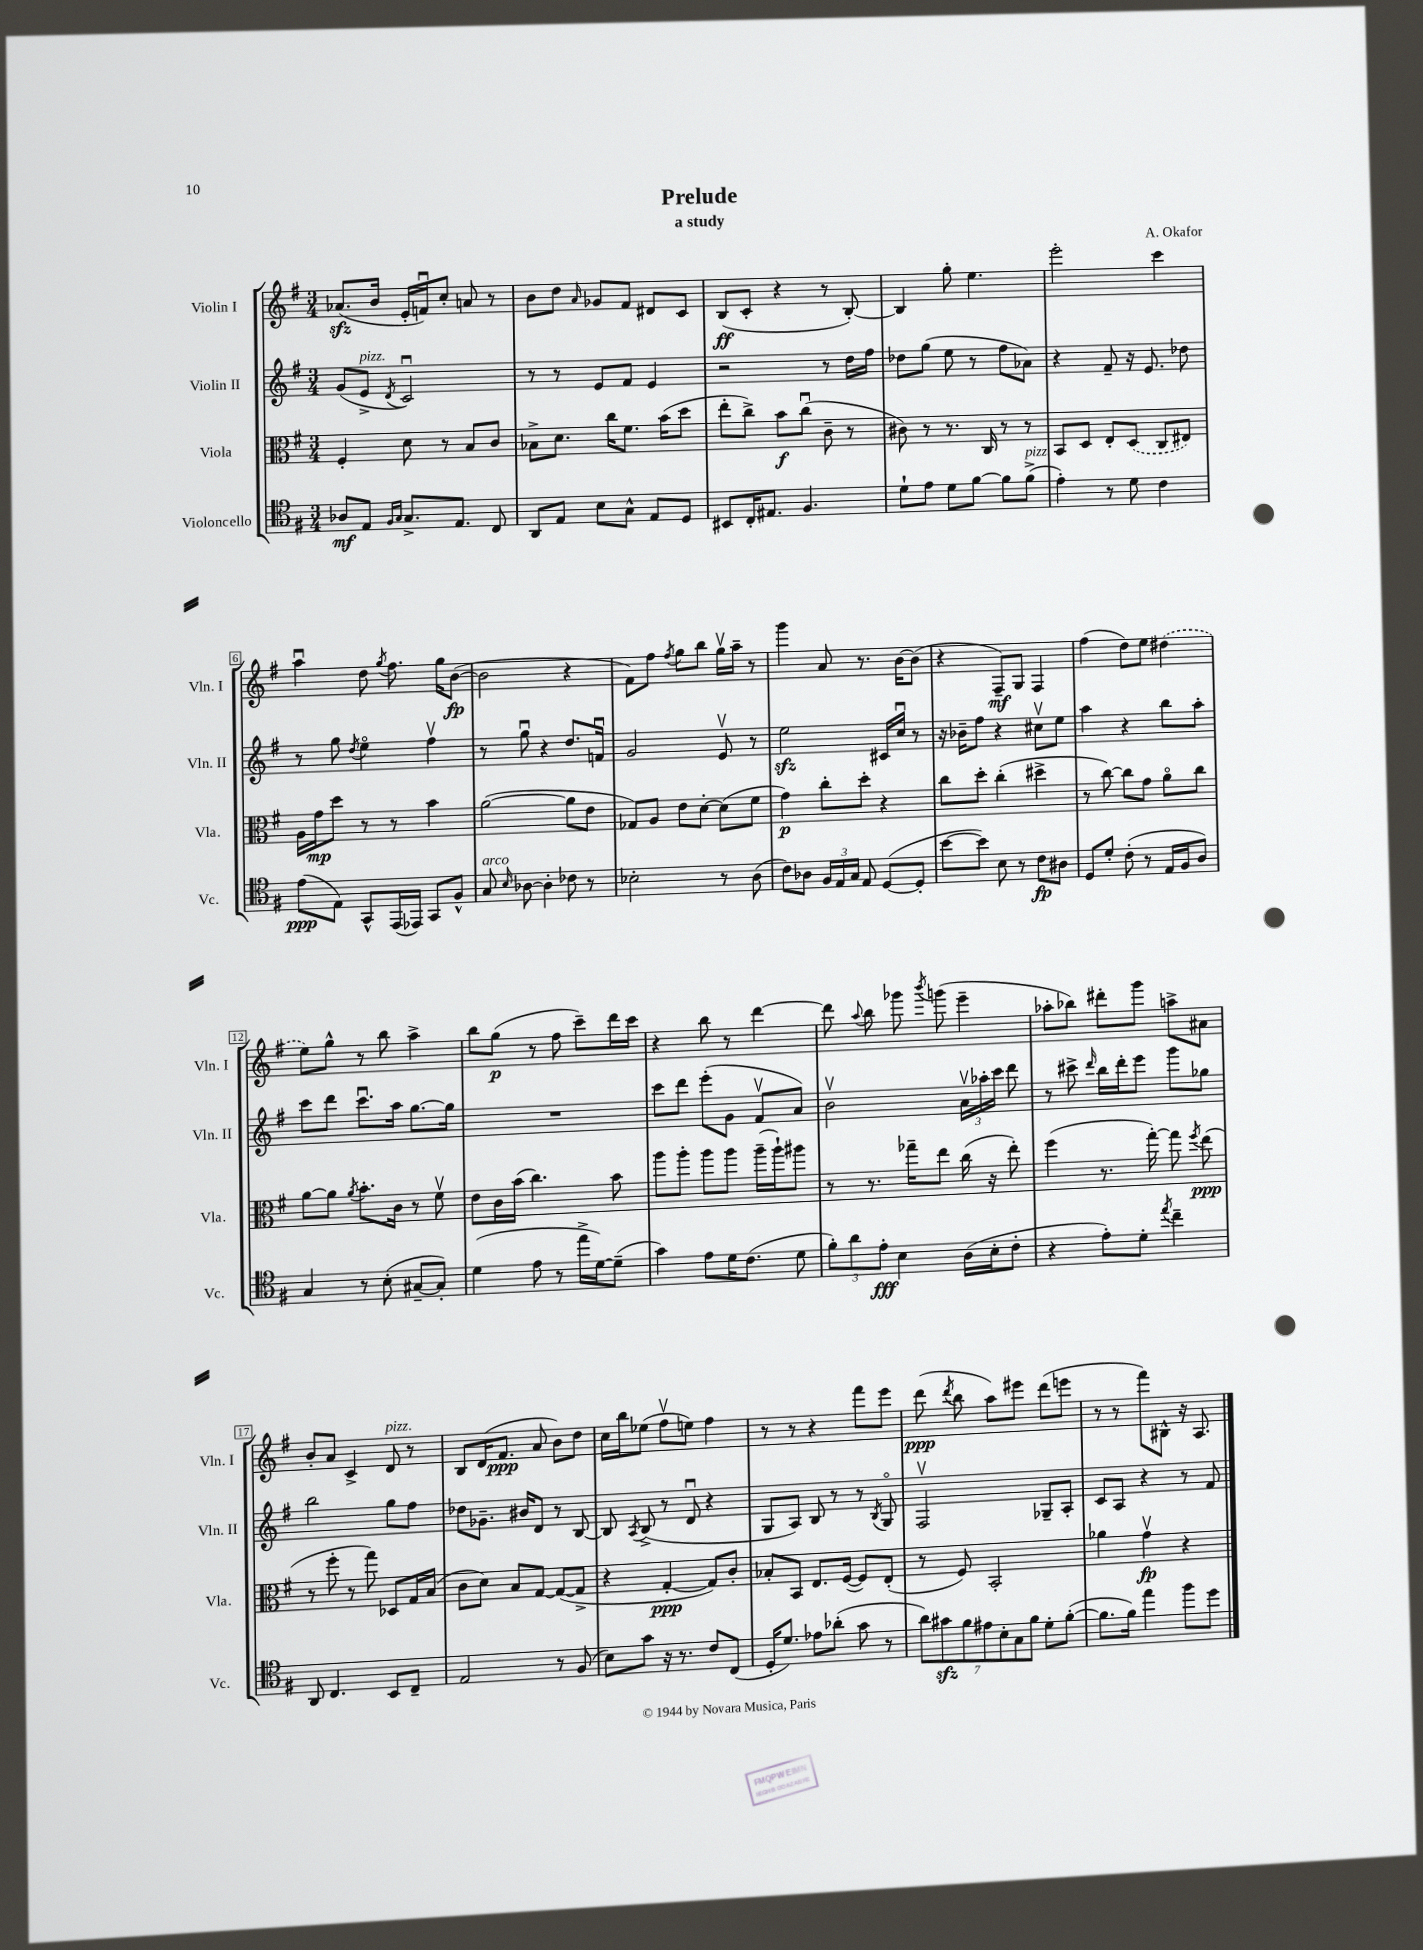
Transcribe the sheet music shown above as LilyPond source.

\header { title = "Prelude" composer = "A. Okafor" subtitle = "a study" }
<<
\new StaffGroup <<
\new Staff = "s0" \with { instrumentName = "Violin I" shortInstrumentName = "Vln. I" } {
    \clef treble \key g \major \numericTimeSignature \time 3/4
    \autoBeamOff aes'8.[\sfz( b'16] e'16[-. f'16\downbow) c''8]-. a'8 r8 |
    b'8[ d''8] \grace { a'16 } ges'8[ fis'8] dis'8[ c'8] |
    b8[\ff( c'8]-. r4 r8 b8~-.) |
    b4 g''8-. e''4. |
    e'''2-. c'''4 |
    a''4\downbow d''8 \acciaccatura { g''8 } fis''8. g''16[ b'8]~\fp( |
    b'2 r4 |
    fis'8[) fis''8] \acciaccatura { fis''8 } g''8[ b''8] g''16[\upbow a''16]-- r8 |
    g'''4 a'8 r8. b'16[~ b'8]( |
    r4 fis8[--\mf) g8] fis4 |
    fis''4( d''8[) e''8] \once \slurDashed dis''4( |
    e''8[) g''8]-^ r8 b''8 a''4-> |
    b''8[ g''8]\p( r8 fis''8 c'''8[--) d'''16 c'''16] |
    r4 b''8 r8 d'''4~ |
    d'''8 \appoggiatura { a''8 } b''8 ges'''8 \acciaccatura { b'''8 } g'''8( e'''4-- |
    aes''8[-. bes''8]) dis'''8[-. g'''8] a''8[-> ais'8] |
    b'8[-. a'8] c'4-> d'8^\markup { \italic "pizz." } r8 |
    b8[ d'16( fis'8.]\ppp a'8 b'8[) d''8] |
    c''16[ b''16 ees''8]( fis''8[\upbow e''8]) fis''4 |
    r8 r8 r4 fis'''8[ e'''8] |
    d'''8\ppp( \acciaccatura { d'''8 } b''8 a''8[) eis'''8] d'''8[( e'''8] |
    r8 r8 fis'''8[) bis8]-^ r16 a8. \bar "|." |
}
\new Staff = "s1" \with { instrumentName = "Violin II" shortInstrumentName = "Vln. II" } {
    \clef treble \key g \major \numericTimeSignature \time 3/4
    \autoBeamOff g'8[( e'8]->^\markup { \italic "pizz." } \acciaccatura { d'8 } c'2\downbow) |
    r8 r8 e'8[ fis'8] e'4 |
    r2 r8 d''16[ fis''16] |
    des''8[ g''8]( e''8 r8 fis''8[ aes'8]) |
    r4 fis'8-- r16 e'8. des''8 |
    r8 g''8 \acciaccatura { d''8 } e''4\flageolet fis''4\upbow |
    r8 g''8\downbow r4 d''8.[ f'16]\downbow |
    g'2 e'8\upbow r8 |
    e''2\sfz cis'16[ c''16]\downbow r8 |
    r16 bes'16[-- fis''8] r4 cis''8[\upbow e''8] |
    a''4 r4 b''8[ a''8]-. |
    c'''8[ d'''8] c'''8.[\downbow a''16] g''8.[~ g''16] |
    R2. |
    c'''8[ d'''8] e'''8[-.( g'8] fis'8[\upbow a'8]) |
    b'2\upbow \tuplet 3/2 { a'16[\upbow aes''16-. c'''16] } d'''8 |
    r8 cis'''8-> \grace { d'''16 } b''16[ d'''16-. e'''8] g'''8[ ges''8] |
    b''2 g''8[ fis''8] |
    des''8[ ges'8.]-- bis'16[ d'8] r8 b8~ |
    b8 \acciaccatura { a8 } b8->( r8 d'8\downbow r4 |
    g8[ a8]) b8 r8 r8 \acciaccatura { b8 } g8\flageolet |
    fis2\upbow ges8[-- a8]-. |
    c'8[ a8] r4 r8 fis'8 \bar "|." |
}
\new Staff = "s2" \with { instrumentName = "Viola" shortInstrumentName = "Vla." } {
    \clef alto \key g \major \numericTimeSignature \time 3/4
    \autoBeamOff fis4-. d'8 r8 b8[ c'8] |
    bes8[-> d'8.] c''16[ fis'8.] b'16[( d''8] |
    e''8[-. c''8]->) b'8[\f c''8]\downbow( c'8-- r8 |
    cis'8) r8 r8. c16 r8 r8 |
    b,8[ d8] e8[-. \once \slurDashed d8]( c8[ eis8]) |
    a16[ g'16\mp d''8] r8 r8 b'4 |
    a'2~( a'8[ e'8] |
    ges8[) a8] e'8[ d'8]~-. d'8[( fis'8] |
    g'4\p) c''8[-. d''8]-. r4 |
    c''8[ d''8]-. c''4-.( dis''4-> |
    r8 c''8~) c''8[ g'8] a'8[\flageolet c''8] |
    a'8[~ a'8] \acciaccatura { a'8 } b'8.[-. c'16] r8 fis'8\upbow |
    e'8[ c'16 b'16]( c''4.) b'8 |
    a''8[ a''8]-. a''8[ a''8] a''16[--( a''16-!) ais''8] |
    r8 r8. ges''16[-- e''8] c''16( r16 e''8-.) |
    fis''4( r8. g''16~-.) g''8 \acciaccatura { fis''8 } e''8\ppp( |
    r8 fis''8-. r8 g''8) des8[ g16 b16]( |
    c'8[ d'8]) b8[ g8]~ g8[~( g8]-> |
    r4 g4~-.\ppp g8[) c'8]-. |
    bes8[-. b,8] e8.[ fis16]~( fis8[) e8]-.( |
    r8 fis8) b,2-. |
    aes'4 g'4\upbow\fp r4 \bar "|." |
}
\new Staff = "s3" \with { instrumentName = "Violoncello" shortInstrumentName = "Vc." } {
    \clef tenor \key g \major \numericTimeSignature \time 3/4
    \autoBeamOff aes8[\mf e8] \grace { fis16[ g16] } g8.[-> e8.] c8 |
    a,8[ e8] b8[ g8]-^ e8[ d8] |
    bis,8[ c16-. eis8.] fis4. |
    d'8[-! e'8] d'8[ fis'8]~ fis'8[ fis'8]->^\markup { \italic "pizz." }( |
    e'4-.) r8 d'8 c'4 |
    e'8[\ppp( e8]) g,8[-^ e,16( ees,16]) g,8[ fis8]-^ |
    g8^\markup { \italic "arco" } \grace { b16 } aes8~ aes4-. ces'8 r8 |
    bes2-. r8 a8( |
    c'8[) aes8] \tuplet 3/2 { fis16[ e16 g16] } e8 d8[~( d8]-. |
    b'8[~ b'8]) b8 r8 c'8[\fp ais8] |
    d8[ d'8]-. c'8-.( r8 e16[ fis16 a8]) |
    g4 r8 b8-.( gis8[~-- gis8]-.) |
    d'4( e'8 r8 e''16[-> d'16~) d'8]--( |
    g'4) e'8[ d'16 c'8.]( d'8 |
    \tuplet 3/2 { fis'8[-.) a'8 e'8]-.\fff } b4 a16[( b16-. c'8]-. |
    r4 e'8[-.) d'8]-. \acciaccatura { e''8 } c''4-- |
    a,8 c4. b,8[ c8]-- |
    e2 r8 fis8( |
    b8[) g'8] r16 r8. c'8[ c8]( |
    d16[-. d'8.]) ees'8[ aes'8]-.( g'8 r8 |
    \tuplet 7/4 { a'8[) gis'8\sfz fis'8 eis'8 b8-. g8 fis'8] } d'8[-. fis'8]~-.( |
    fis'8.[ fis'16]) e''4 fis''8[ d''8] \bar "|." |
}
>>
>>
\layout { \context { \Score \override BarNumber.stencil = #(make-stencil-boxer 0.1 0.3 ly:text-interface::print) } }
